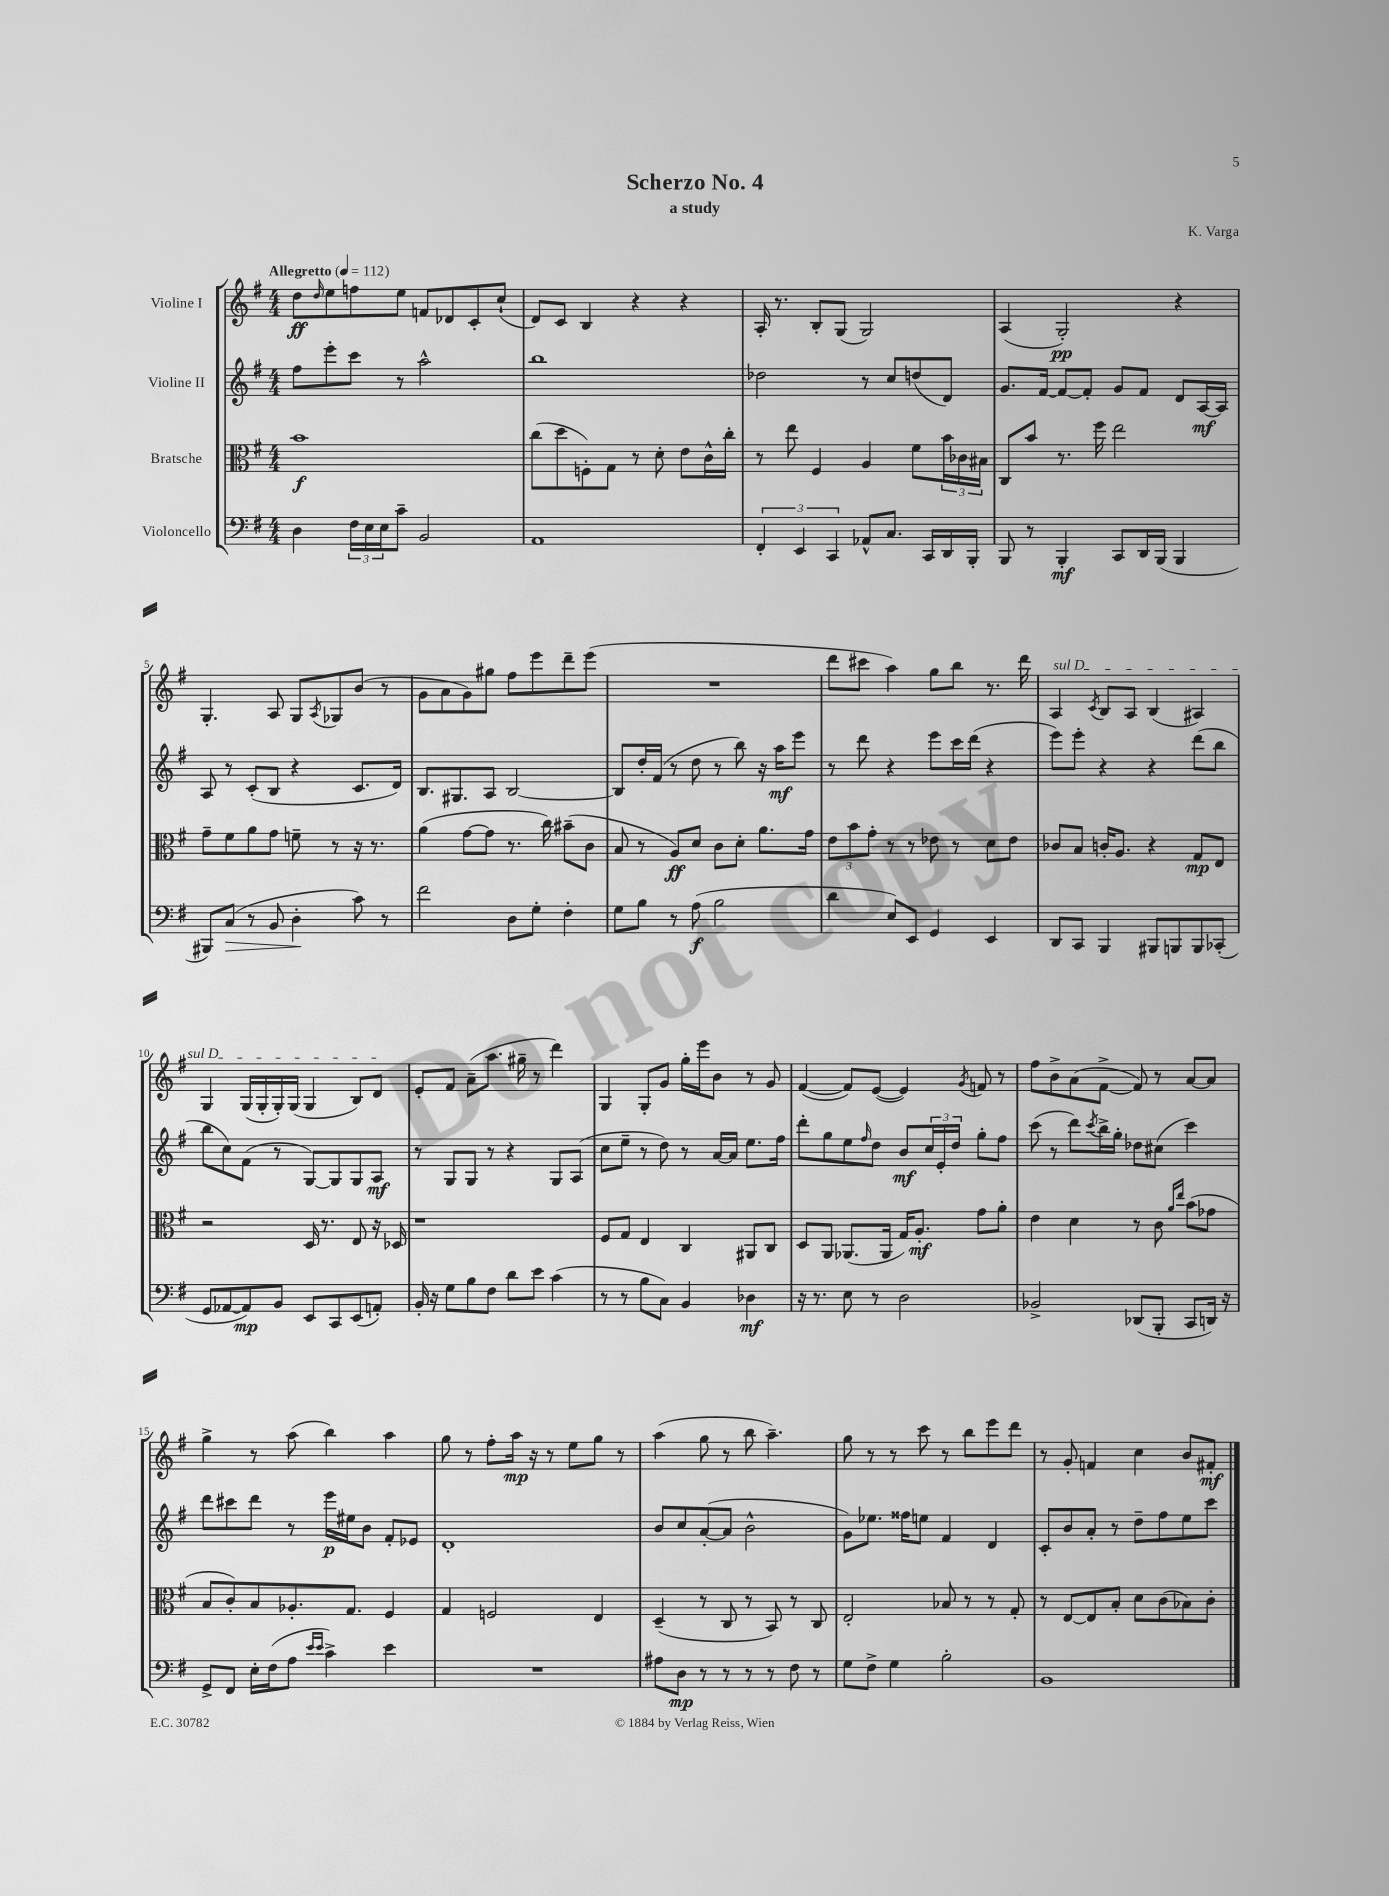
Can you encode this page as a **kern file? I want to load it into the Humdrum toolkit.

**kern	**kern	**kern	**kern
*staff4	*staff3	*staff2	*staff1
*clefF4	*clefC3	*clefG2	*clefG2
*k[f#]	*k[f#]	*k[f#]	*k[f#]
*M4/4	*M4/4	*M4/4	*M4/4
*MM112	*MM112	*MM112	*MM112
4D\	1b	8ff#\L	8dd\L
.	.	.	16qqdd/
.	.	8eee'\	8ee\
24F#\LL	.	8ccc\J	8ff\
24E\	.	.	.
24E\J	.	.	.
8c~\J	.	8r	8ee\J
2BB/	.	2aa^^\	8f/L
.	.	.	8d-/
.	.	.	8c'/
.	.	.	(8cc`/J
=	=	=	=
1AA	(8cc\L	1bb	8d/L)
.	8dd\	.	8c/J
.	8F'\)	.	4B/
.	8G\J	.	.
.	8r	.	4r
.	8d'\	.	.
.	8e\L	.	4r
.	16c^^\L	.	.
.	16cc'\JJ	.	.
=	=	=	=
6FF#'/	8r	2dd-\	16A'/
.	.	.	8.r
.	8ee\	.	.
6EE/	.	.	.
.	4F#/	.	8B'/L
6CC/	.	.	.
.	.	.	(8G/J
8AA-^^/L	4A/	8r	2G/)
8.C/J	.	8cc/L	.
.	8f#\L	(8dd/	.
16CC/LL	.	.	.
16DD/	24b\L	8d/J)	.
.	24c-\	.	.
16BBB'/JJ	.	.	.
.	24B#\JJ	.	.
=	=	=	=
8BBB/	8C/L	8.g/L	(4A/
8r	8b/J	.	.
.	.	[16f#/Jk	.
4BBB'/	8.r	8f#/_L	2G'/)
.	.	8f#'/]J	.
.	16ff#\	.	.
8CC/L	2ee\	8g/L	.
16DD/L	.	8f#/J	.
(16BBB/JJ	.	.	.
4BBB/	.	8d/L	4r
.	.	[16A/L	.
.	.	16A/]JJ	.
=	=	=	=
8BBB#/L)	8g~\L	8A/	4.G'/
(8C/J	8f#\	8r	.
8r	8a\	(8c'/L	.
8BB/	8g\J	8B/J	8A/
4D'\	8f~\	4r	8G/L
.	.	.	8qA/
.	8r	.	8G-/
8c\)	16r	8.c/L	(8b/J
.	8.r	.	.
8r	.	.	8r
.	.	16d/Jk)	.
=	=	=	=
2f#\	(4a\	8.B/L	8g\L
.	.	.	8a\
.	.	8.G#/	.
.	[8g\L	.	8g\)
.	8g\]J	8A/J	8gg#\J
8D\L	8.r	[2B/	8ff#\L
8G'\J	.	.	8eee\
.	16cc\)	.	.
4F#'\	(8b#~\L	.	8ddd~\
.	8c\J	.	(8eee\J
=	=	=	=
8G\L	8B/	8B/]L	1r
8B\J	8r	16dd'/L	.
.	.	(16f#/JJ	.
8r	8A/L)	8r	.
(8A\	8d/J	8dd\	.
2B\	8c\L	8r	.
.	8d'\J	8bb\)	.
.	8.a\L	16r	.
.	.	16aa\LK	.
.	.	8eee\J	.
.	16g\Jk	.	.
=	=	=	=
4d\	12e\L	8r	8ddd\L
.	12b\	.	.
.	.	8ddd\	8ccc#\J
.	12g'\J	.	.
8E/L)	8r	4r	4aa\)
8EE/J	8r	.	.
4GG/	8e-\	8eee\L	8gg\L
.	8r	16ccc\L	8bb\J
.	.	(16ddd\JJ	.
4EE/	8d\L	4r	8.r
.	8e-\J	.	.
.	.	.	16ddd\
=	=	=	=
8DD/L	8c-/L	8eee\L)	4A/
8CC/J	8B/J	8eee'\J	.
.	.	.	8qc/
4BBB/	16c'/LK	4r	8B/L
.	8.A/J	.	.
.	.	.	8A/J
8BBB#/L	4r	4r	(4B/
8BBB/	.	.	.
8BBB/	8G/L	(8ddd\L	4A#/)
(8CC-'/J	8E/J	8bb\J	.
=	=	=	=
8GG/L	2r	8bb\L	4G/
[8AA-/	.	8cc\)	.
8AA-/])	.	(8f#\J	(16G/LL
.	.	.	16G'/
8BB/J	.	8r	16G'/)
.	.	.	(16G/JJ
8EE/L	16D/	[8G/L)	4G/
.	8.r	.	.
8CC/	.	8G/]	.
(8EE/	8E/	8G/	8B/L)
8AA'/J)	16r	8A/J	8d/J
.	16D-/	.	.
=	=	=	=
16BB'/	1r	8r	8e'/L
16r	.	.	.
8G\L	.	8G/L	8f#/J
8B\	.	8G/J	(8a~\L
8F#\J	.	8r	8.aa\J
8d\L	.	4r	.
.	.	.	16gg#~\
8e\J	.	.	8r
(4c\	.	8G/L	4ddd\)
.	.	(8A/J	.
=	=	=	=
8r	8F#/L	8cc\L	4G/
8r	8G/J	8ee~\J	.
8B\L	4E/	8r	8G'/L
8C\J)	.	8dd\)	8g/J
4BB/	4C/	8r	16gg'\LL
.	.	.	16eee\J
.	.	[16a/LL	8b\J
.	.	16a/]JJ	.
4D-\	8AA#/L	8.ee\L	8r
.	8C/J	.	8g/
.	.	16ff#\Jk	.
=	=	=	=
16r	8D/L	8ddd'\L	([4f#/
8.r	.	.	.
.	8AA/J	8gg\	.
8E\	(8.AA-/L	8ee\	8f#/]L)
.	.	16qqff#/	.
8r	.	8dd\J	([8e/J
.	16AA-/Jk	.	.
2D\	16G/LK)	8b/L	4e/])
.	8.A'/J	.	.
.	.	24cc/L	.
.	.	24e'/	.
.	.	24dd/JJ	.
.	.	.	8qg/
.	8g\L	8gg'\L	8f/
.	8a'\J	8ff#\J	8r
=	=	=	=
2BB-^/	4e\	(8ccc\	8ff#\L
.	.	8r	8b^\
.	4d\	8ddd\L)	(8a\
.	.	8qccc/	.
.	.	16bb^\L	[8f#^\J
.	.	16gg'\JJ	.
(8DD-/L	8r	8dd-\L	8f#/])
8BBB'/J	8c\	(8cc#\J	8r
.	16qqa/LL	.	.
.	16qqee/JJ	.	.
8CC/L	(8b\L	4ccc\)	[8a/L
16DD/Jk)	8g-\J	.	8a/]J
16r	.	.	.
=	=	=	=
8GG^/L	8B/L	8ddd\L	4gg^\
8FF#/J	8c'/)	8ccc#\	.
16E'\LL	8B/	8ddd\J	8r
(16F#\J	.	.	.
8A\J	8.A-'/	8r	(8aa\
16qqe/LL	.	.	.
16qqe/JJ	.	.	.
4c^\)	.	16eee\LL	4bb\)
.	8.G/J	16ee#\J	.
.	.	8b\J	.
4e\	4F#/	8f#'/L	4aa\
.	.	8e-/J	.
=	=	=	=
1r	4G/	1d'	8gg\
.	.	.	8r
.	2F/	.	8ff#'\L
.	.	.	16aa\Jk
.	.	.	16r
.	.	.	8r
.	.	.	8ee\L
.	4E/	.	8gg\J
.	.	.	8r
=	=	=	=
8A#\L	(4D~/	8b/L	(4aa\
8D\J	.	8cc/	.
8r	8r	([8a'/	8gg\
8r	8C/	8a/]J	8r
8r	8r	2b^^\	8bb\
8r	8BB/)	.	4.aa~\)
8F#\	8r	.	.
8r	8C/	.	.
=	=	=	=
8G\L	2E'/	8g\L)	8gg\
8F#^\J	.	8.ee-\J	8r
4G\	.	.	8r
.	.	16ff##\LK	.
.	.	8ee\J	8ccc\
2B'\	8B-/	4f#/	8r
.	8r	.	8bb\L
.	8r	4d/	8eee\
.	8G'/	.	8ddd\J
=	=	=	=
1BB	8r	8c'/L	8r
.	[8E/L	8b/	8g'/
.	8E/]	8a'/J	4f/
.	8B'/J	8r	.
.	8d\L	8dd~\L	4cc\
.	(8c\	8ff#\	.
.	8B-\)	8ee\	8b/L
.	8c'\J	8ccc\J	8f#'/J
==	==	==	==
*-	*-	*-	*-
